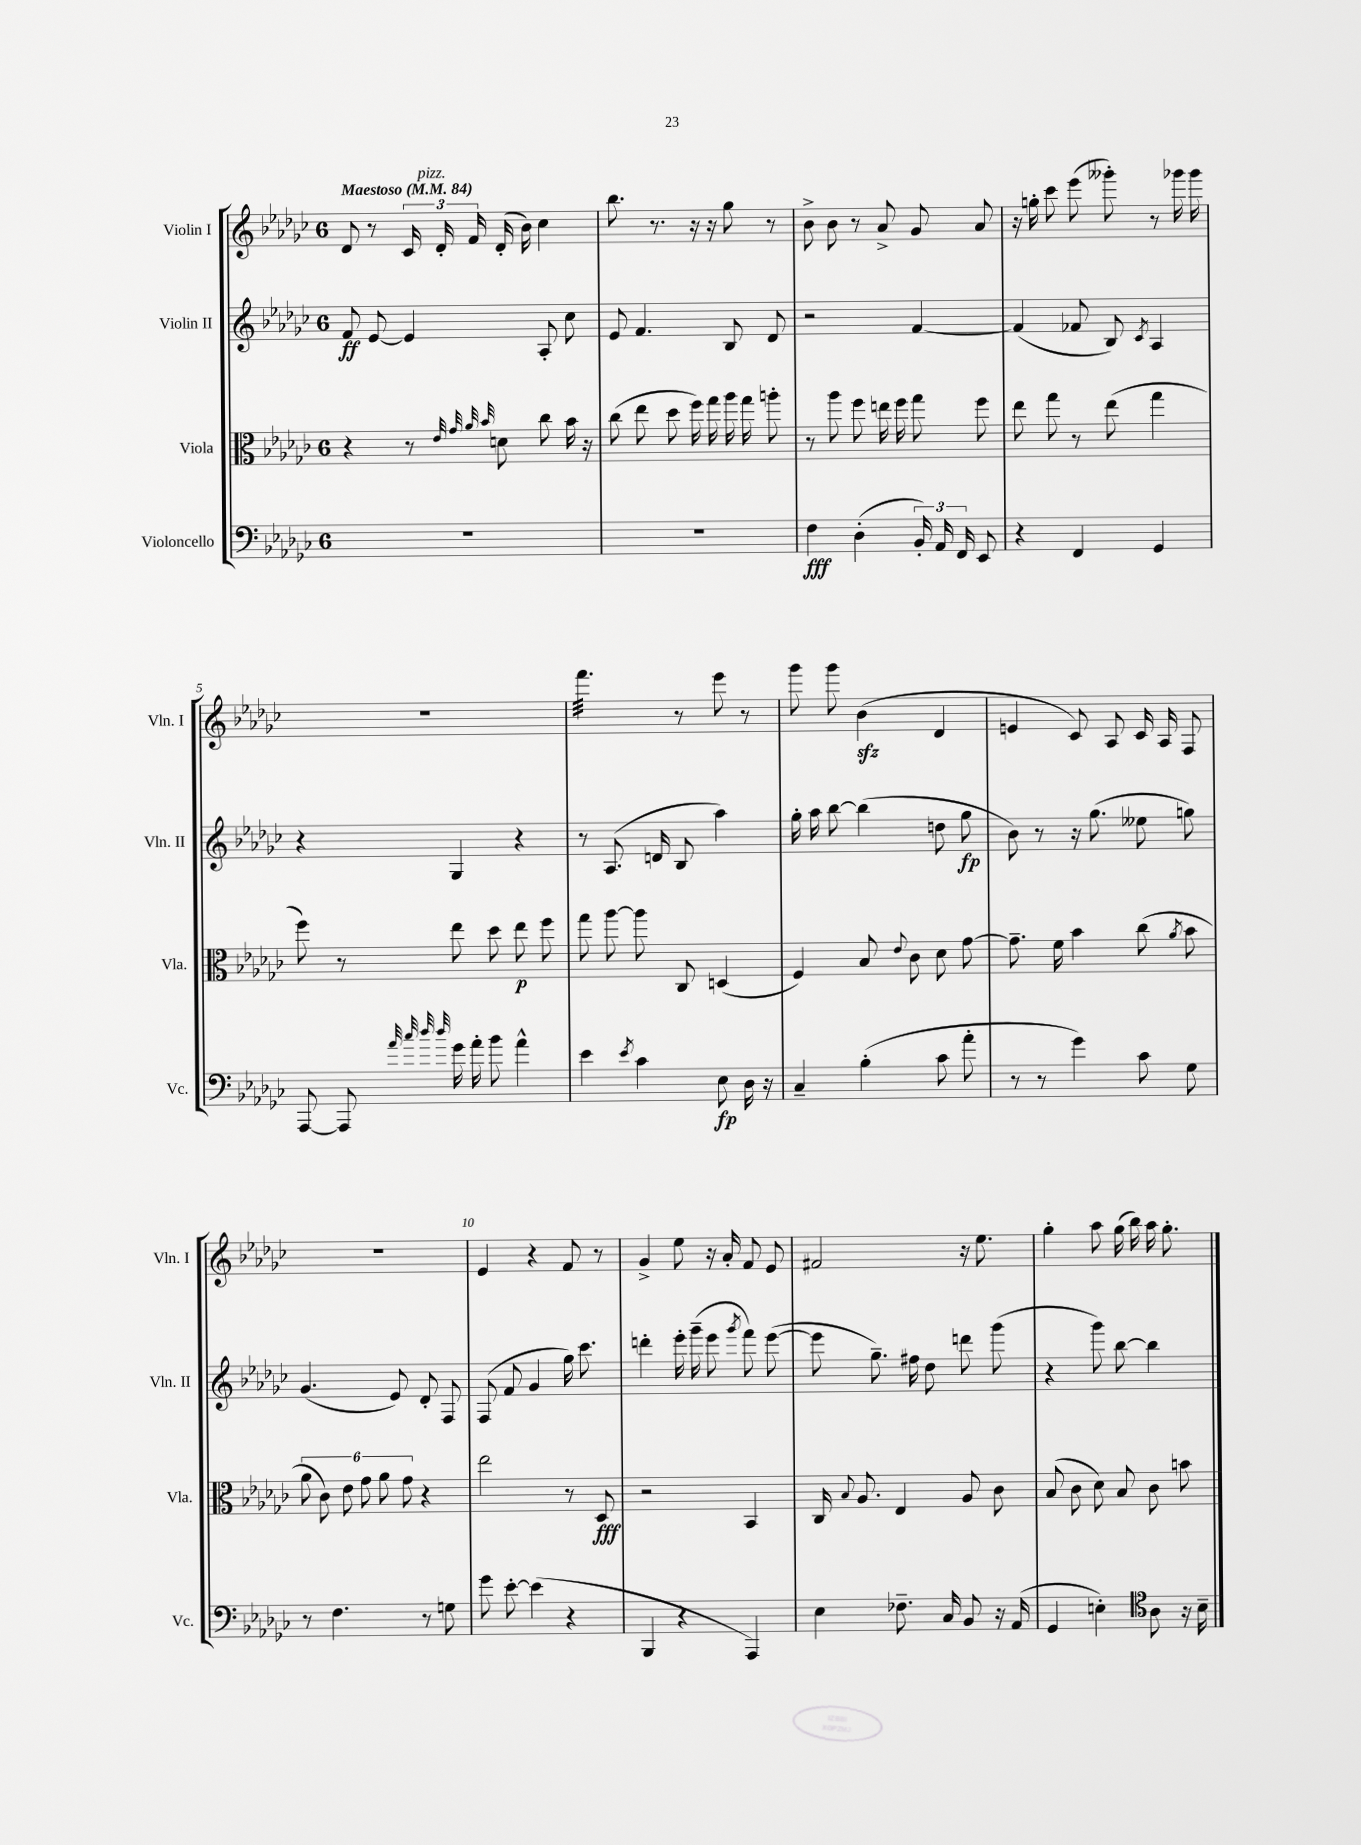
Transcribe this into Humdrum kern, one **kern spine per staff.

**kern	**kern	**kern	**kern
*staff4	*staff3	*staff2	*staff1
*clefF4	*clefC3	*clefG2	*clefG2
*k[b-e-a-d-g-c-]	*k[b-e-a-d-g-c-]	*k[b-e-a-d-g-c-]	*k[b-e-a-d-g-c-]
*M6/8	*M6/8	*M6/8	*M6/8
*MM84	*MM84	*MM84	*MM84
2.r	4r	8f	8d-
.	.	[8e-	8r
.	8r	4e-]	24c-
.	.	.	24d-'
.	.	.	24f
.	32qqe-	.	.
.	32qqg-	.	.
.	32qqa-	.	.
.	32qqb-	.	.
.	8d	.	(16d-'
.	.	.	16b-)
.	8cc-	8A-'	4cc-
.	16b-	8cc-	.
.	16r	.	.
=	=	=	=
2.r	(8cc-	8e-	8.bb-
.	8ee-	4.f	.
.	.	.	8.r
.	8dd-	.	.
.	16ff)	.	16r
.	16gg-	.	16r
.	16aa-	8B-	8gg-
.	16gg-	.	.
.	8aa'	8d-	8r
=	=	=	=
4F	8r	2r	8b-^
.	8aa-	.	8b-
(4D-'	8ff	.	8r
.	16ee	.	8a-^
.	16ff	.	.
24BB-')	8gg-	[4f	8g-
24AA-	.	.	.
24FF	.	.	.
8EE-	8ff	.	8a-
=	=	=	=
4r	8ee-	(4f]	16r
.	.	.	16gg'
.	8gg-	.	8ccc-
4FF	8r	8f-	(8eee-
.	(8ee-	8B-)	8ggg--')
.	.	8qc-	.
4GG-	4gg-	4A-	8r
.	.	.	16ggg-
.	.	.	16ggg-
=	=	=	=
[8AAA-	8ff)	4r	2.r
8AAA-]	8r	.	.
32qqa-	.	.	.
32qqcc-	.	.	.
32qqdd-	.	.	.
32qqdd-	.	.	.
16g-	8ee-	4G-	.
16a-'	.	.	.
8b-	8dd-	.	.
4a-^^	8ee-	4r	.
.	8ff	.	.
=	=	=	=
4e-	8gg-	8r	4.fff
.	[8aa-	(8.A-	.
8qe-	.	.	.
4c-	8aa-]	.	.
.	.	16d	.
.	8C-	8B-	8r
8E-	(4D	4aa-)	8eee-
16D-	.	.	8r
16r	.	.	.
=	=	=	=
4C-~	4F)	16gg-'	8ggg-
.	.	16aa-	.
.	.	[8bb-	8ggg-
(4B-'	8B-	(4bb-]	(4b-
.	8qqe-	.	.
.	8c-	.	.
8c-	8d-	8dd	4d-
8a-'	[8g-	8gg-	.
=	=	=	=
8r	8.g-~]	8b-)	4e
8r	.	8r	.
.	16f	.	.
4g-)	4b-	16r	8c-)
.	.	(8.gg-	.
.	.	.	8A-
8c-	(8cc-	8ee--	16c-
.	.	.	16A-
.	8qa-	.	.
8G-	8b-	8gg)	8F
=	=	=	=
8r	12a-	(4.g-	2.r
.	12c-)	.	.
4.F	.	.	.
.	12e-	.	.
.	12g-	.	.
.	12a-	.	.
.	.	8e-)	.
.	12g-	.	.
8r	4r	8d-'	.
8G	.	8F	.
=	=	=	=
8g-	2ee-	(8F	4e-
[8e-'	.	8f	.
(4e-]	.	4g-	4r
4r	8r	16gg-)	8f
.	.	8.ccc-	.
.	8D-	.	8r
=	=	=	=
4BBB-	2r	4ddd'	4g-^
4r	.	16eee-'	8ee-
.	.	(16ggg-~	.
.	.	8eee-	16r
.	.	.	16a-'
.	.	8qggg-	.
4AAA-)	4BB-	8fff)	8f
.	.	([8eee-	8e-
=	=	=	=
4E-	16C-	8eee-]	2f#
.	8qqB-	.	.
.	8.A-	.	.
.	.	8.gg-~)	.
8.F-~	4E-	.	.
.	.	16ff#	.
.	.	8dd-	.
16C-	.	.	.
8BB-	8A-	8ddd	16r
.	.	.	8.ee-
16r	8c-	(8ggg-	.
(16AA-	.	.	.
=	=	=	=
4GG-	(8B-	4r	4gg-'
.	8c-	.	.
4E')	8d-)	8ggg-)	8aa-
.	8B-	[8bb-	(16gg-
.	.	.	16bb-)
*clefC4	*	*	*
8A-	8c-	4bb-]	16aa-
.	.	.	8.gg-'
16r	8b	.	.
16B-~	.	.	.
==	==	==	==
*-	*-	*-	*-
